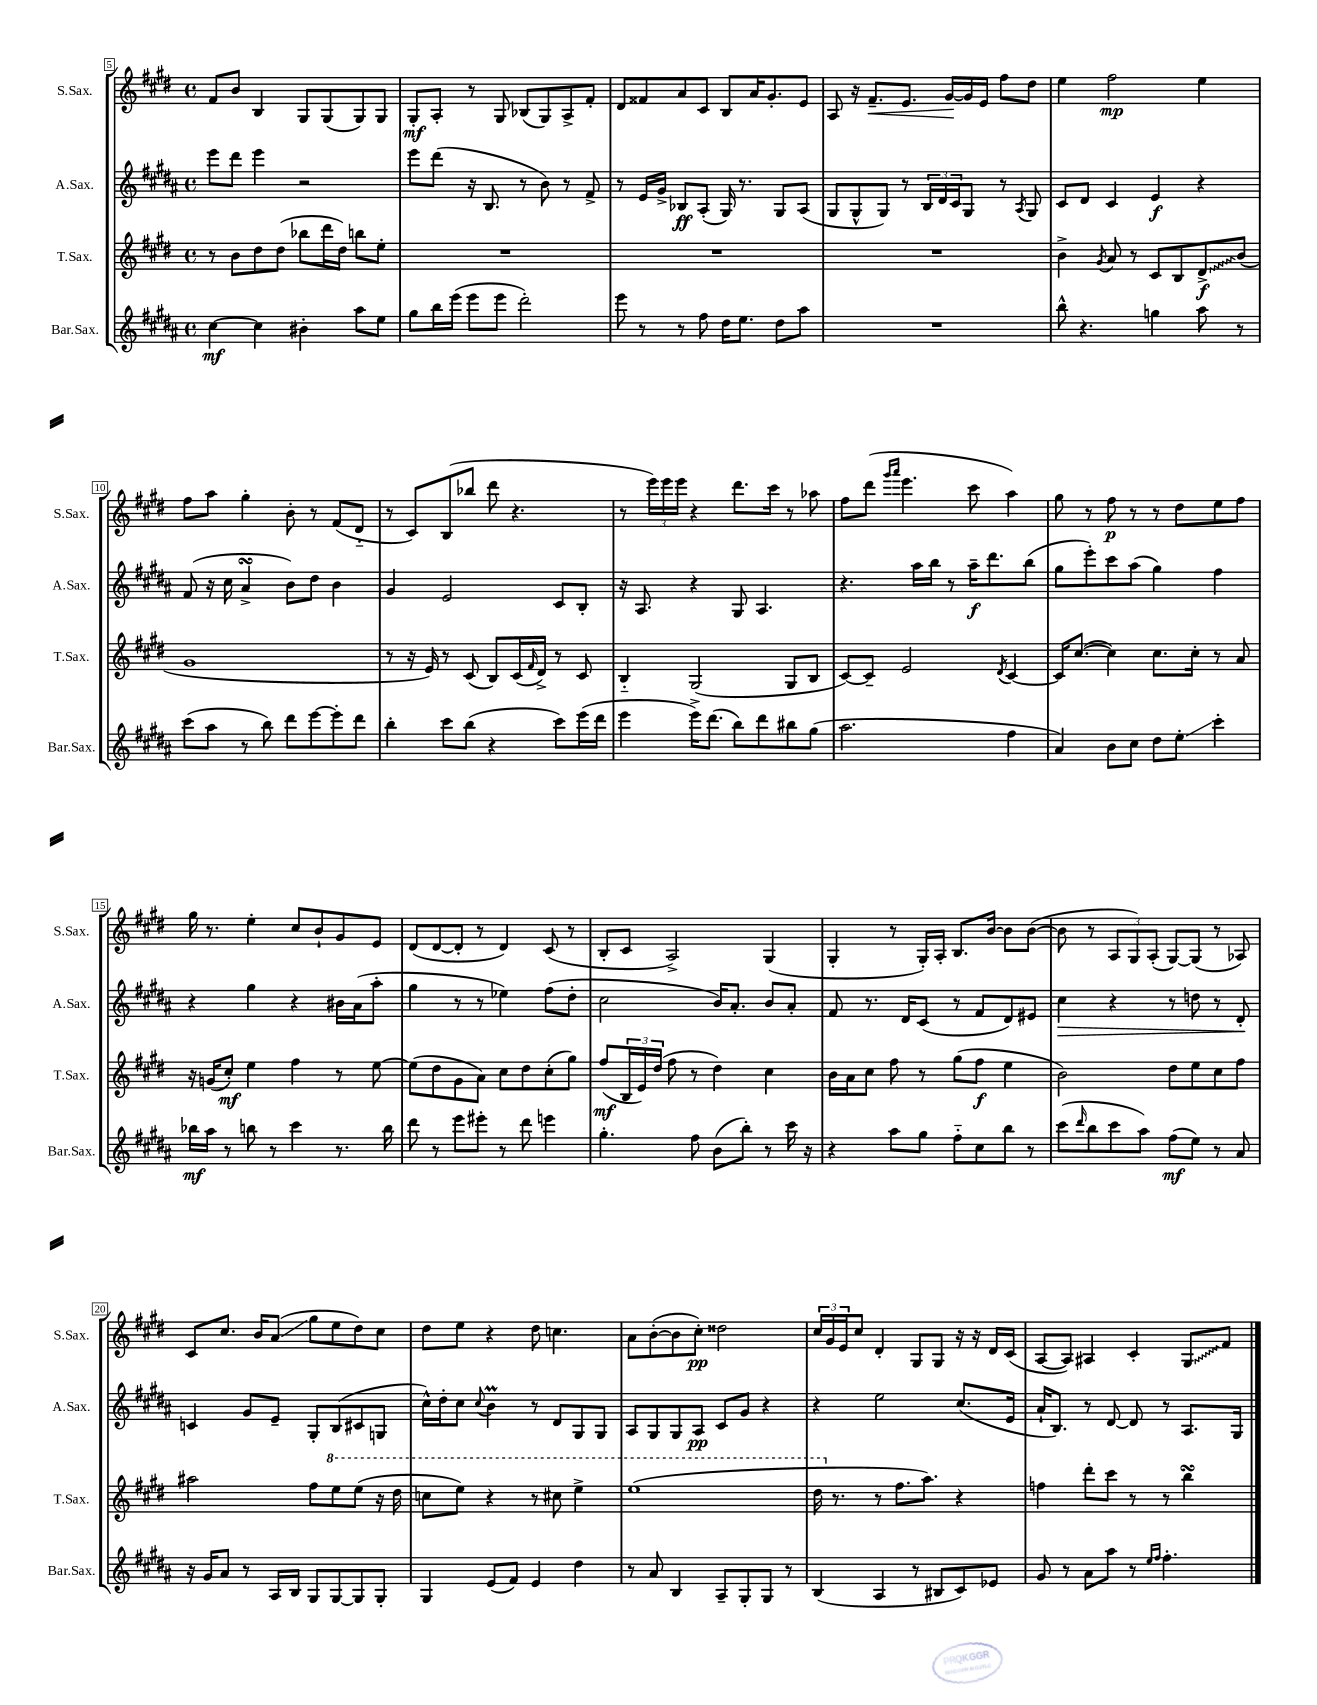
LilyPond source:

<<
\new StaffGroup <<
\new Staff = "s0" \with { instrumentName = "S.Sax." shortInstrumentName = "S.Sax." } {
    \clef treble \key e \major \defaultTimeSignature \time 4/4
    fis'8 b'8 b4 gis8 gis8( gis8) gis8 |
    gis8-.\mf a8-. r8 gis8 bes8( gis8) a8-> fis'8-. |
    dis'8 fisis'8 a'8 cis'8 b8 a'16 gis'8.-. e'8 |
    a8 r16 fis'8.--\< e'8. gis'16~\! gis'16 e'16 fis''8 dis''8 |
    e''4 fis''2\mp e''4 |
    fis''8 a''8 gis''4-. b'8-. r8 fis'8( dis'8-_ |
    r8 cis'8) b8( bes''8 dis'''8 r4. |
    r8 \tuplet 3/2 { e'''16) e'''16 e'''16 } r4 dis'''8. cis'''16 r8 aes''8 |
    fis''8 dis'''8( \grace { gis'''16 a'''16 } e'''4. cis'''8 a''4) |
    gis''8 r8 fis''8\p r8 r8 dis''8 e''8 fis''8 |
    gis''16 r8. e''4-. cis''8 b'8-! gis'8 e'8 |
    dis'8( dis'8~ dis'8-. r8 dis'4) cis'8( r8 |
    b8-. cis'8 a2->) gis4( |
    gis4-. r8 gis16-.) a16-. b8. b'16~ b'8 b'8~( |
    b'8 r8 \tuplet 3/2 { a8 gis8) a8-.( } gis8~) gis8( r8 aes8) |
    cis'8 cis''8. b'16 a'8\glissando( gis''8 e''8 dis''8) cis''8 |
    dis''8 e''8 r4 dis''8 c''4. |
    a'8 b'8~-.( b'8 cis''8-.\pp) disis''2 |
    \tuplet 3/2 { cis''16 gis'16 e'16 } cis''8 dis'4-. gis8 gis8 r16 r16 dis'16 cis'16( |
    a8~ a8) ais4 cis'4-. \once \override Glissando.style = #'zigzag gis8\glissando fis'8 \bar "|." |
}
\new Staff = "s1" \with { instrumentName = "A.Sax." shortInstrumentName = "A.Sax." } {
    \clef treble \key b \major \defaultTimeSignature \time 4/4
    e'''8 dis'''8 e'''4 r2 |
    e'''8 dis'''8( r16 b8. r8 b'8) r8 fis'8-> |
    r8 e'16 gis'16-> bes8\ff ais8-.( gis16) r8. gis8 ais8( |
    gis8 gis8-^ gis8) r8 \tuplet 3/2 { b16 dis'16 cis'16 } gis8 r8 \acciaccatura { ais8 } gis8 |
    cis'8 dis'8 cis'4 e'4\f r4 |
    fis'8( r16 cis''16 ais'4->\turn b'8) dis''8 b'4 |
    gis'4 e'2 cis'8 b8-. |
    r16 ais8. r4 gis8 ais4. |
    r4. ais''16 b''16 r8 ais''16--\f dis'''8. b''8( |
    gis''8 e'''8-.) cis'''8 ais''8( gis''4) fis''4 |
    r4 gis''4 r4 bis'16 ais'16( ais''8-. |
    gis''4 r8 r8 ees''4) fis''8( dis''8-. |
    cis''2 b'16) ais'8.-. b'8 ais'8-. |
    fis'8 r8. dis'16 cis'8( r8 fis'8 dis'8) eis'8 |
    cis''4\> r4 r8 d''8 r8 dis'8-.\! |
    c'4 gis'8 e'8-- gis8-. b8( cis'8 g8 |
    cis''16-^) dis''16-. cis''8 \appoggiatura { cis''8 } b'4\prall r8 dis'8 gis8 gis8 |
    ais8 gis8 gis8 ais8\pp cis'8 gis'8 r4 |
    r4 e''2 cis''8.( e'16 |
    ais'16-! b8.) r8 dis'8~ dis'8 r8 ais8. gis16 \bar "|." |
}
\new Staff = "s2" \with { instrumentName = "T.Sax." shortInstrumentName = "T.Sax." } {
    \clef treble \key e \major \defaultTimeSignature \time 4/4
    r8 b'8 dis''8 dis''8( bes''8 dis'''16 dis''16) b''8 e''8-. |
    R1 |
    R1 |
    R1 |
    b'4-> \acciaccatura { gis'8 } a'8 r8 cis'8 b8 \once \override Glissando.style = #'zigzag dis'8->\glissando\f b'8( |
    gis'1 |
    r8 r16 e'16) r8 cis'8( b8) cis'16( \grace { fis'16 } dis'16->) r8 cis'8 |
    b4-_ gis2( gis8 b8 |
    cis'8~) cis'8-- e'2 \acciaccatura { dis'8 } cis'4~ |
    cis'16 cis''8.~( cis''4) cis''8. cis''16-. r8 a'8 |
    r16 g'16( cis''8-.\mf) e''4 fis''4 r8 e''8~ |
    e''8( dis''8 gis'8 a'8) cis''8 dis''8 cis''8-.( gis''8) |
    fis''8\mf( \tuplet 3/2 { b16 e'16) dis''16( } fis''8 r8 dis''4) cis''4 |
    b'16 a'16 cis''8 fis''8 r8 gis''8( fis''8\f e''4 |
    b'2) dis''8 e''8 cis''8 fis''8 |
    ais''2 fis''8 \ottava #1 e'''8 e'''8( r16 dis'''16 |
    c'''8 e'''8) r4 r8 cis'''8 e'''4-> |
    e'''1( |
    dis'''16 \ottava #0 r8. r8 fis''8. a''8.) r4 |
    f''4 dis'''8-. cis'''8 r8 r8 b''4\turn \bar "|." |
}
\new Staff = "s3" \with { instrumentName = "Bar.Sax." shortInstrumentName = "Bar.Sax." } {
    \clef treble \key b \major \defaultTimeSignature \time 4/4
    cis''4~\mf cis''4 bis'4-. ais''8 e''8 |
    gis''8 b''16 e'''16( e'''8 e'''8 dis'''2-.) |
    e'''8 r8 r8 fis''8 dis''16 e''8. dis''8 ais''8 |
    R1 |
    b''8-^ r4. g''4 ais''8 r8 |
    cis'''8( ais''8 r8 b''8) dis'''8 e'''8~ e'''8-. dis'''8 |
    b''4-. cis'''8 b''8( r4 cis'''8) e'''16( dis'''16 |
    e'''4 e'''16->) dis'''8.( b''8) dis'''8 bis''8 gis''8( |
    ais''2. fis''4 |
    ais'4) b'8 cis''8 dis''8 e''8-.\glissando cis'''4-. |
    bes''16\mf ais''16 r8 b''8 r8 cis'''4 r8. b''16 |
    dis'''8 r8 e'''8 eis'''8-. r8 dis'''8 e'''4 |
    gis''4.-. fis''8 b'8( b''8-.) r8 cis'''16 r16 |
    r4 ais''8 gis''8 fis''8-_ cis''8 b''8 r8 |
    cis'''8( \grace { dis'''16 } b''8 cis'''8 ais''8) fis''8\mf( e''8) r8 ais'8 |
    r16 gis'16 ais'8 r8 ais16 b16 gis8 gis8~ gis8 gis8-. |
    gis4 e'8( fis'8) e'4 dis''4 |
    r8 ais'8 b4 ais8-- gis8-. gis8 r8 |
    b4( ais4 r8 bis8 cis'8) ees'8 |
    gis'8 r8 ais'8 ais''8 r8 \grace { e''16 fis''16 } fis''4.-. \bar "|." |
}
>>
>>
\layout { \context { \Score currentBarNumber = #5 \override BarNumber.stencil = #(make-stencil-boxer 0.1 0.3 ly:text-interface::print) } }
